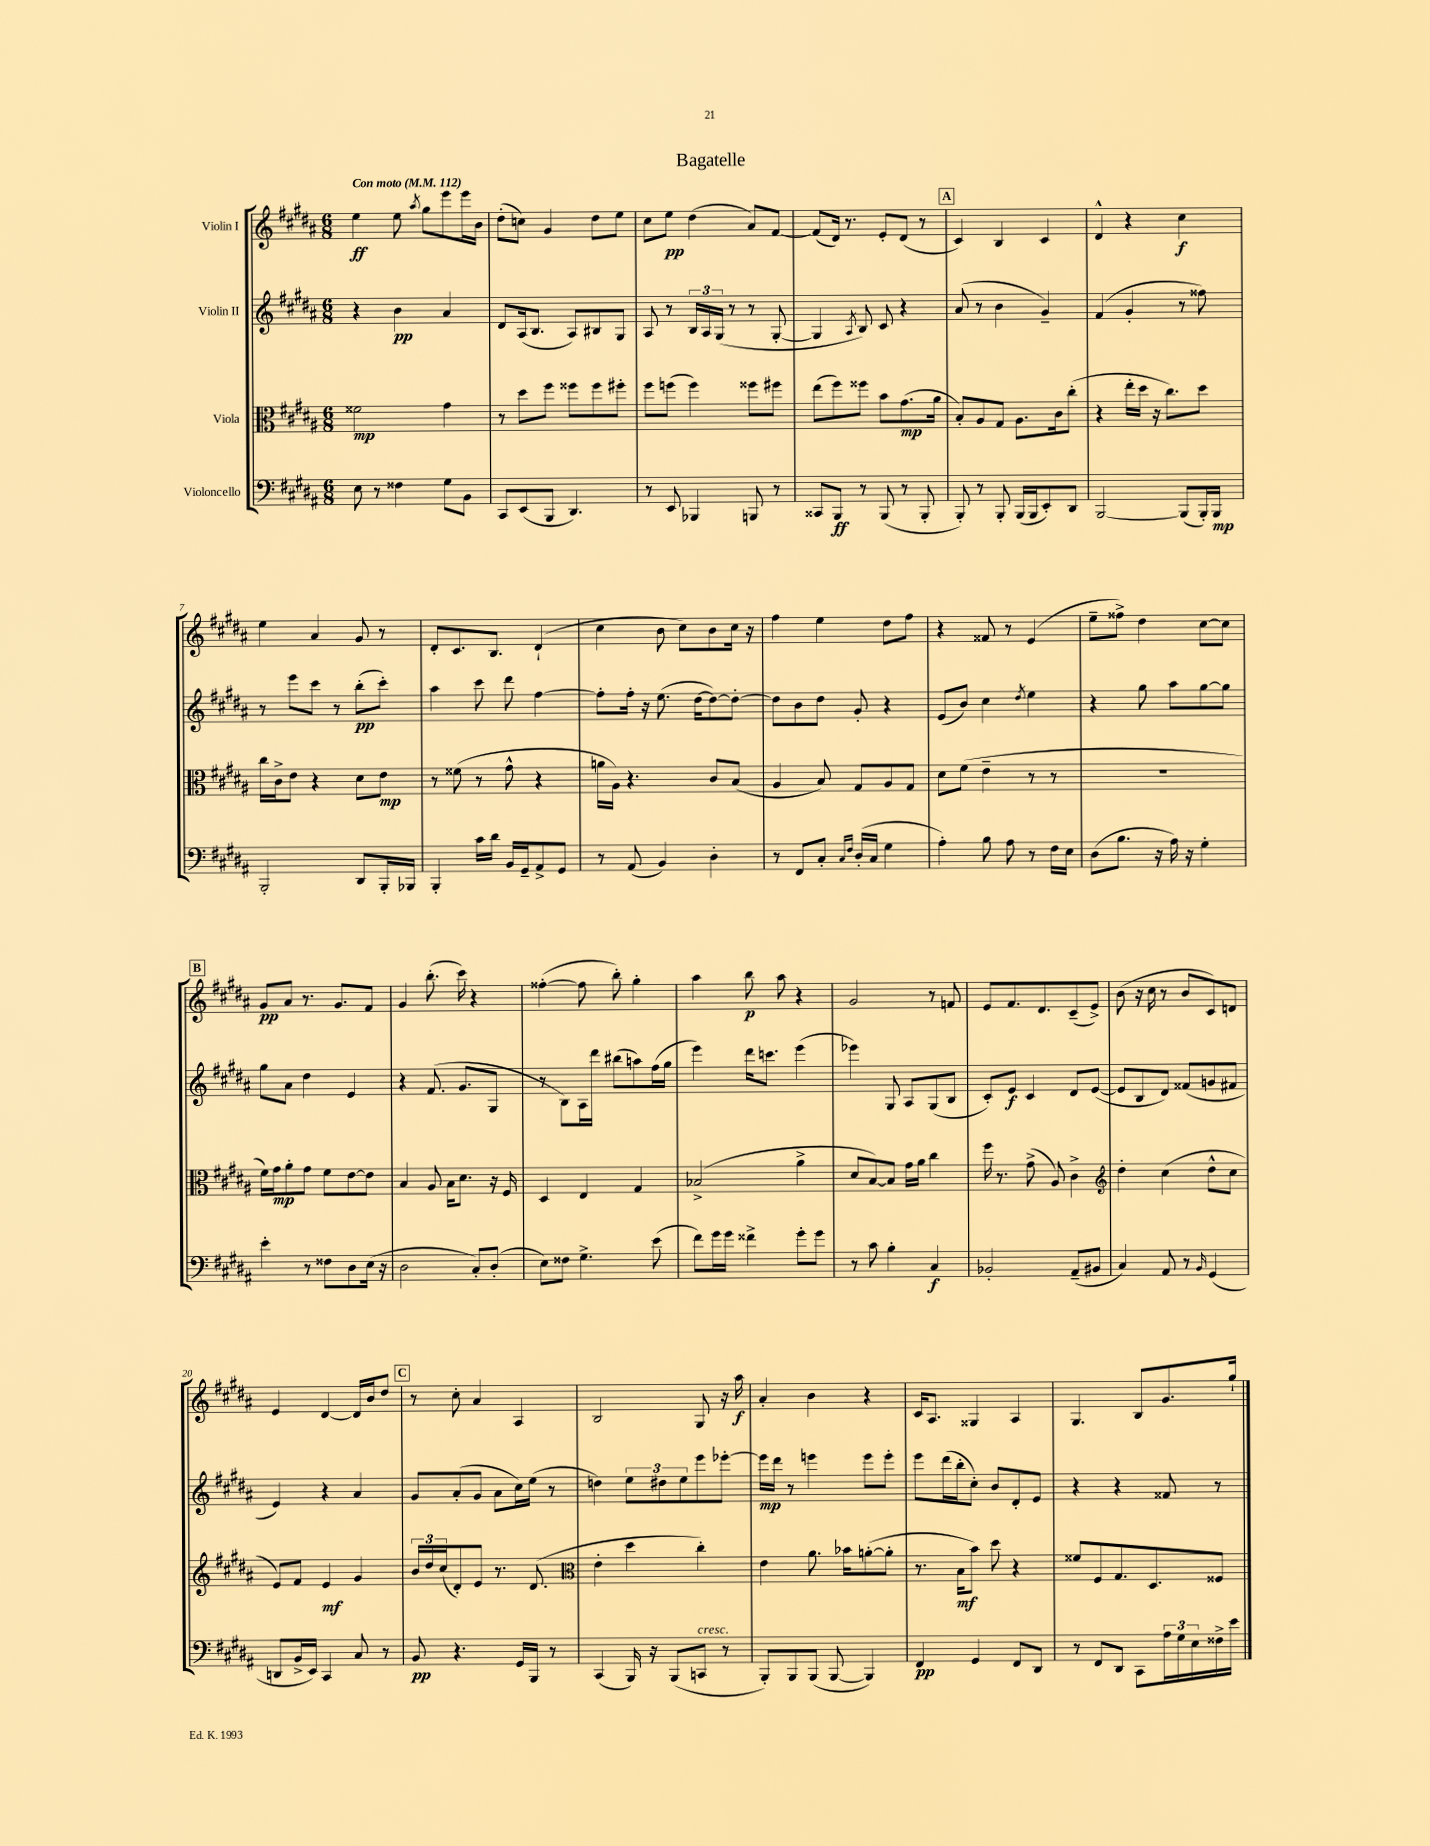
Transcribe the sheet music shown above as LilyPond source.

\header { title = "Bagatelle" }
<<
\new StaffGroup <<
\new Staff = "s0" \with { instrumentName = "Violin I" } {
    \clef treble \key b \major \numericTimeSignature \time 6/8 \tempo "Con moto" 4 = 112
    e''4\ff e''8 \acciaccatura { ais''8 } gis''8 e'''8 e'''16 b'16 |
    dis''8-.( c''8) gis'4 dis''8 e''8 |
    cis''8 e''8\pp dis''4( ais'8) fis'8~ |
    fis'8( dis'16) r8. e'8-. dis'8( r8 |
    \mark \markup { \box "A" } cis'4) b4 cis'4 |
    dis'4-^ r4 cis''4\f |
    e''4 ais'4 gis'8 r8 |
    dis'8-. cis'8. b8. dis'4-!( |
    cis''4 b'8 cis''8) b'8 cis''16 r16 |
    fis''4 e''4 dis''8 fis''8 |
    r4 fisis'8 r8 e'4( |
    e''8-- fisis''8->) dis''4 cis''8~ cis''8 |
    \mark \markup { \box "B" } gis'8\pp ais'8 r8. gis'8. fis'8 |
    gis'4 b''8.-.( cis'''16) r4 |
    fisis''4~-.( fisis''8 b''8-.) gis''4-. |
    ais''4 b''8\p ais''8 r4 |
    gis'2 r8 f'8 |
    e'8 fis'8. dis'8. cis'8--( e'8->) |
    b'8( r16 cis''16 r8 b'8 cis'8) d'8 |
    e'4 dis'4~ dis'16 b'16 dis''8 |
    \mark \markup { \box "C" } r8 cis''8-. ais'4 ais4 |
    b2 gis8 r16 ais''16\f |
    ais'4-. b'4 r4 |
    cis'16 ais8. gisis4 ais4 |
    gis4. b8 gis'8. gis''16-! \bar "|." |
}
\new Staff = "s1" \with { instrumentName = "Violin II" } {
    \clef treble \key b \major \numericTimeSignature \time 6/8
    r4 b'4\pp ais'4 |
    dis'8 ais16( b8. ais8) bis8 gis8 |
    ais8 r8 \tuplet 3/2 { b16 ais16 gis16( } r8 r8 gis8~-. |
    gis4 \acciaccatura { ais8 } b8) cis'8 r4 |
    \mark \markup { \box "A" } ais'8( r8 b'4 gis'4--) |
    fis'4( gis'4-. r8 fisis''8) |
    r8 e'''8 cis'''8 r8 b''8-.\pp( cis'''8-.) |
    ais''4 cis'''8 dis'''8 fis''4~ |
    fis''8-. fis''16-. r16 e''8.( dis''16~ dis''8~) dis''8~-. |
    dis''8 b'8 dis''8 gis'8-. r4 |
    e'8( b'8) cis''4 \acciaccatura { dis''8 } e''4 |
    r4 gis''8 ais''8 gis''8~ gis''8 |
    \mark \markup { \box "B" } gis''8 ais'8 dis''4 e'4 |
    r4 fis'8.( gis'8. gis8 |
    r8 b8) ais16 dis'''16 bis''8( a''8) fis''16( gis''16 |
    e'''4) dis'''16 c'''8. e'''4( |
    ees'''4) gis8 ais8 gis8( b8 |
    cis'8-.) e'8\f cis'4 dis'8 e'8~( |
    e'8 b8 dis'8) fisis'8( g'8 fis'8 |
    e'4) r4 ais'4 |
    \mark \markup { \box "C" } gis'8 ais'8-.( gis'8 ais'8 cis''16) e''16( r8 |
    d''4) \tuplet 3/2 { e''8 dis''8 e''8 } e'''8 ees'''8~-. |
    ees'''16\mp dis'''16 r8 e'''4 e'''8 e'''8-. |
    e'''8 dis'''16( b''16-. cis''8-.) b'8 dis'8-. e'8 |
    r4 r4 fisis'8 r8 \bar "|." |
}
\new Staff = "s2" \with { instrumentName = "Viola" } {
    \clef alto \key b \major \numericTimeSignature \time 6/8
    fisis'2\mp gis'4 |
    r8 dis''8 fis''8 fisis''8 fisis''8 fis''8-. |
    fis''8 f''8( f''4) fisis''8 fis''8 |
    e''8( fis''8) fisis''8 b'8 gis'8.\mp( ais'16 |
    \mark \markup { \box "A" } b8-.) ais8 gis8 ais8. cis'16 cis''8-.( |
    r4 e''16-. dis''16 r16 cis''8.) dis''8 |
    cis''16 cis'16-> e'8 r4 dis'8 e'8\mp |
    r8 fisis'8( r8 gis'8-^ r4 |
    a'16 ais16) r4. cis'8 b8( |
    ais4 b8) gis8 ais8 gis8 |
    dis'8 fis'8( e'4-- r8 r8 |
    R2. |
    \mark \markup { \box "B" } fis'16) gis'16\mp ais'8-. gis'8 fis'8 e'8~ e'8 |
    b4 ais8 b16 dis'8. r16 fis16 |
    dis4 e4 gis4 |
    bes2->( ais'4-> |
    dis'8 b8~) b8 gis'16 ais'16 cis''4 |
    fis''16 r8. gis'8->( ais8) cis'4-> |
    \clef treble dis''4-. cis''4( dis''8-^ cis''8 |
    e'8) fis'8 e'4\mf gis'4 |
    \mark \markup { \box "C" } \tuplet 3/2 { b'16 dis''16 cis''16( } dis'8-.) e'8 r8. dis'8.( |
    \clef alto e'4-. dis''4 cis''4-.) |
    e'4 ais'8. bes'16 a'8~-.( a'8-. |
    r8. b16\mf b'8) dis''8 r4 |
    fisis'8 fis8 gis8. dis8. fisis8 \bar "|." |
}
\new Staff = "s3" \with { instrumentName = "Violoncello" } {
    \clef bass \key b \major \numericTimeSignature \time 6/8
    e8 r8 fisis4 gis8 b,8 |
    cis,8 e,8( b,,8 dis,4.) |
    r8 e,8 bes,,4 b,,8 r8 |
    cisis,8 b,,8\ff r8 b,,8( r8 b,,8-. |
    \mark \markup { \box "A" } b,,8-.) r8 b,,8-. b,,16( b,,16 e,8-.) dis,8 |
    b,,2~ b,,8( b,,16-.) b,,16\mp |
    b,,2-. dis,8 b,,16-. bes,,16 |
    b,,4-. cis'16 dis'16 b,16 gis,16-- ais,8-> gis,8 |
    r8 ais,8( b,4) dis4-. |
    r8 fis,8 cis8-. \grace { cis16 fis16 } dis16-.( cis16 gis4 |
    ais4-.) b8 ais8 r8 fis16 e16 |
    dis8( b8. r16 ais16) r16 gis4-. |
    \mark \markup { \box "B" } e'4-. r8 fisis8 dis8 e16( r16 |
    dis2 cis8-.) dis8-.( |
    e8) fisis8 gis4.-> e'8( |
    fis'8) gis'16 gis'16 fisis'4-> gis'8-. gis'8 |
    r8 cis'8 b4-. cis4\f |
    bes,2-. ais,8--( bis,8 |
    cis4) ais,8 r8 \grace { b,16 } gis,4( |
    d,8 b,16-> e,16) cis,4 cis8 r8 |
    \mark \markup { \box "C" } b,8\pp r4. gis,16 b,,16 r8 |
    cis,4( b,,16) r16 b,,8( c,8^\markup { \italic "cresc." } r8 |
    b,,8-.) b,,8 b,,8( b,,8~ b,,4) |
    fis,4\pp gis,4 fis,8 dis,8 |
    r8 fis,8 dis,8 cis,8 \tuplet 3/2 { ais16 gis16 e16 } fisis16-> e'16 \bar "|." |
}
>>
>>
